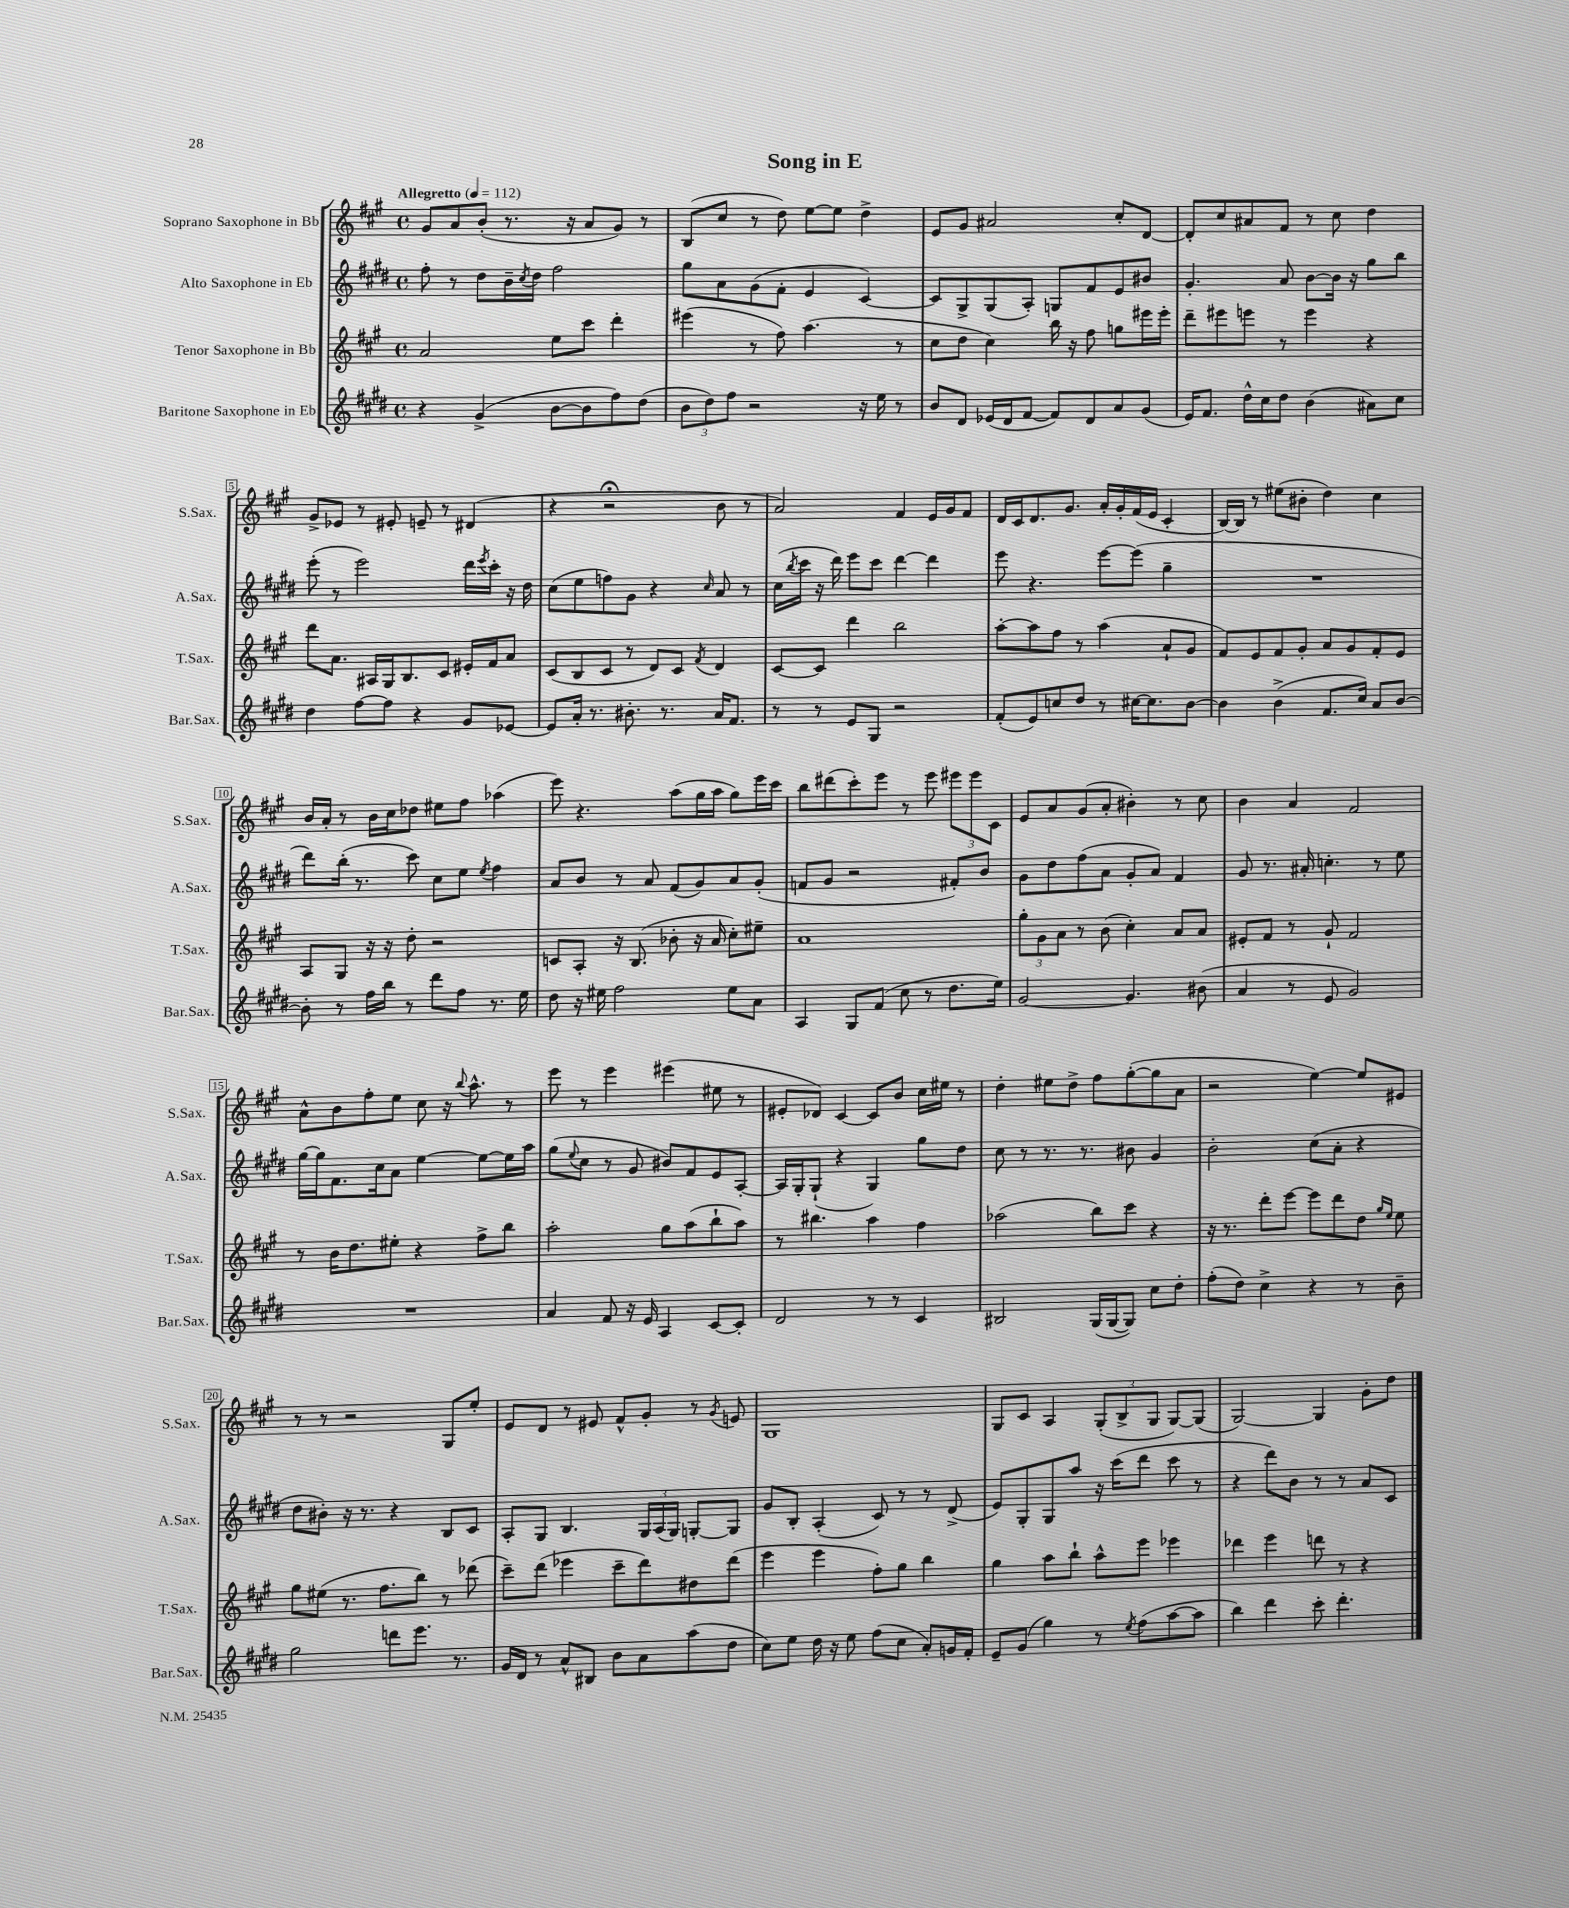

**kern	**kern	**kern	**kern
*staff4	*staff3	*staff2	*staff1
*clefG2	*clefG2	*clefG2	*clefG2
*k[f#c#g#d#]	*k[f#c#g#]	*k[f#c#g#d#]	*k[f#c#g#]
*M4/4	*M4/4	*M4/4	*M4/4
*met(c)	*met(c)	*met(c)	*met(c)
*MM112	*MM112	*MM112	*MM112
4r	2a	8ff#'	8g#
.	.	8r	8a
(4g#^	.	8dd#	(8b'
.	.	16b~	8.r
.	.	8qcc#	.
.	.	16dd#	.
[8b	8ee	2ff#	.
.	.	.	16r
8b]	8ccc#	.	8a
8ff#)	4ddd'	.	8g#)
(8dd#	.	.	8r
=	=	=	=
12b	(4eee#	8gg#	(8B
12dd#)	.	.	.
.	.	8a	8cc#
12ff#	.	.	.
2r	8r	(8g#	8r
.	8ff#)	8f#'	8dd)
.	(4.aa	4e	[8ee
.	.	.	8ee]
16r	.	[4c#)	4dd^
16ee	.	.	.
8r	8r	.	.
=	=	=	=
8b	8cc#	8c#]	8e
8d#	8dd	8G#^	8g#
(16e-	4cc#)	(8G#	2a#
16d#	.	.	.
[8f#	.	8A')	.
8f#])	16bb	8G	.
.	16r	.	.
8d#	8ff#	8f#	.
8a	8gg	8e	8cc#'
(8g#	16eee#	8b#	[8d
.	16eee#'	.	.
=	=	=	=
16e)	8ddd~	4.g#'	8d']
8.f#	.	.	.
.	8eee#	.	8cc#
16dd#^^	8eee	.	8a#
16cc#	.	.	.
8dd#	8r	8a	8f#
(4b	4eee	[8b	8r
.	.	16b]	8cc#
.	.	16r	.
8a#)	4r	8gg#	4dd
8cc#	.	8bb	.
=	=	=	=
4dd#	8ddd	(8eee'	8g#^
.	8.a	8r	8e-
[8ff#	.	2eee)	8r
.	16A#	.	.
8ff#]	16G#	.	8e#'
.	8.B	.	.
4r	.	.	8e~
.	8c#	.	8r
8g#	16e#'	16ddd#	(4d#
.	.	8qeee	.
.	16f#	16ccc#'	.
[8e-	8a	16r	.
.	.	16dd#	.
=	=	=	=
8e-]	(8c#	(8cc#	4r
16a'	8B	8ee	.
8.r	.	.	.
.	8c#	8ff)	2r;
8.b#'	8r	8g#	.
.	8d)	4r	.
8.r	.	.	.
.	8c#	.	.
.	8qf#	16qqcc#	.
16a	4d	8a	8b
8.f#	.	.	.
.	.	8r	8r
=	=	=	=
8r	[8c#	(16cc#	2a)
.	.	8qbb	.
.	.	16ccc#	.
8r	8c#]	16r	.
.	.	16ddd#)	.
8e	4ddd	8eee	.
8G#	.	8ccc#	.
2r	2bb	[4ddd#	4f#
.	.	4ddd#]	16e
.	.	.	16g#
.	.	.	8f#
=	=	=	=
(8f#'	[8aa'	8eee	16d
.	.	.	16c#
8e)	8aa]	4.r	8.d
8cc	8ff#	.	.
.	.	.	8.g#
8dd#	8r	.	.
8r	(4aa	[8eee	16a'
.	.	.	16g#'
[16cc#	.	(8eee]	(16f#
8.cc#]	.	.	16e
.	8a`	4gg#~	4c#'
[8b	8g#	.	.
=	=	=	=
4b]	8f#)	1r	[16B)
.	.	.	16B]
.	8e	.	8r
(4b^	8f#	.	(8ee#
.	8g#'	.	8b#'
8.f#	8a	.	4dd)
.	8g#	.	.
16cc#)	.	.	.
8a	8f#'	.	4cc#
[8b	8e	.	.
=	=	=	=
8b']	8A	8ddd#)	16b
.	.	.	16a'
8r	8G#	(16bb'	8r
.	.	8.r	.
16ff#	16r	.	16b
16bb	16r	.	16cc#
8r	8dd'	8ccc#)	8dd-
8ddd#	2r	8cc#	8ee#
8ff#	.	8ee	8ff#
.	.	8qee	.
8.r	.	4ff#	(4aa-
16ee	.	.	.
=	=	=	=
8dd#	8c	8a	8eee)
16r	8A'	8b	4.r
16ee#	.	.	.
2ff#	16r	8r	.
.	(8.B	.	.
.	.	8a	.
.	8b-'	(8f#	(8aa
.	16r	8g#)	16gg#
.	16a	.	16aa
8ee#	8cc#')	8a	8gg#)
8a	8ee#~	(8g#'	16eee
.	.	.	16ccc#
=	=	=	=
4A	1a	8f	8bb
.	.	8g#	(8ddd#
8G#	.	2r	8ccc#')
(8f#	.	.	8eee
8cc#	.	.	8r
8r	.	.	8eee
8.dd#	.	8f#')	12eee#
.	.	.	12eee#
.	.	8b	.
.	.	.	12c#
16ee)	.	.	.
=	=	=	=
[2g#	12gg#'	8g#	8e
.	12g#	.	.
.	.	8dd#	8a
.	12a	.	.
.	8r	(8ff#	(8g#
.	(8b	8a	8a'
4.g#]	4cc#')	8g#'	4b#')
.	.	8a)	.
.	8a	4f#	8r
(8b#	8a	.	8cc#
=	=	=	=
4a	8e#'	8g#	4b
.	8f#	8.r	.
8r	8r	.	4a
.	.	16a#'	.
8e	8g#`	4.cc'	.
2g#)	2f#	.	2f#
.	.	8r	.
.	.	8ee	.
=	=	=	=
1r	8r	[16gg#	8a^^
.	.	16gg#]	.
.	16b	8.f#	8b
.	8.dd	.	.
.	.	.	8ff#'
.	.	16cc#	.
.	8ee#'	8a	8ee
.	4r	[4ee	8cc#
.	.	.	16r
.	.	.	8qqbb
.	.	.	8.aa^^
.	8ff#^	8ee_	.
.	8bb	16ee]	8r
.	.	16aa	.
=	=	=	=
4a	2aa'	(8gg#	8eee
.	.	8qqee	.
.	.	8cc#	8r
8f#	.	8r	4eee
16r	.	8g#	.
16e	.	.	.
4A	8gg#	8b#)	(4eee#
.	(8aa	8f#	.
[8c#	8bb`	8e	8ee#
8c#']	8aa)	[8A'	8r
=	=	=	=
2d#	8r	16A]	8e#'
.	.	16G#'	.
.	4.bb#	(8G#`	8d-)
.	.	4r	[4c#
8r	4aa	4G#)	8c#]
8r	.	.	8b
4c#	4ff#	8gg#	16cc#
.	.	.	16ee#
.	.	8dd#	8r
=	=	=	=
2B#	(2aa-	8cc#	4dd'
.	.	8r	.
.	.	8.r	8ee#
.	.	.	8dd^
.	.	8.r	.
(16G#	8bb)	.	8ff#
[16G#	.	.	.
8G#])	8ccc#	8b#	([8gg#'
8cc#	4r	4g#	8gg#]
8dd#'	.	.	8a
=	=	=	=
(8ff#'	16r	2b'	2r
.	8.r	.	.
8dd#)	.	.	.
4cc#^	8ddd'	.	.
.	[8eee	.	.
4r	8eee]	(8cc#	[4ee)
.	8ddd	8a'	.
8r	8dd	4r	8ee]
.	16qqgg#	.	.
.	16qqee	.	.
8b~	8ee	.	8e#
=	=	=	=
2gg#	8gg#	8dd#	8r
.	(8ee#	8b#')	8r
.	8.r	16r	2r
.	.	8.r	.
.	8.ff#	.	.
8ddd	.	4r	.
8.eee	8bb)	.	.
.	8r	8B	8G#
8.r	.	.	.
.	(8ddd-	8c#	8ee'
=	=	=	=
16g#	8ccc#~)	8A'	8e
16d#	.	.	.
8r	(8ddd	8G#	8d
8a^^	4eee-	4.B	8r
8B#	.	.	8e#
8b	8ccc#~	.	8f#^^
8a	8ddd)	24G#	8g#'
.	.	(24A	.
.	.	24G#)	.
(8aa	8dd#	[8G'	8r
.	.	.	8qg#
8dd#	(8ddd	8G]	8e
=	=	=	=
8cc#)	4eee	8g#	1G#
8ee	.	8B'	.
16dd#	4eee	(4A'	.
16r	.	.	.
8ee	.	.	.
(8ff#	8ff#')	8c#)	.
8cc#	8gg#	8r	.
8a')	4bb	8r	.
16g	.	(8d#^	.
16f#'	.	.	.
=	=	=	=
8e~	4gg#	8e)	8G#
(8g#	.	8G#'	8c#
4gg#)	8aa	8G#	4A
.	8bb`	8aa	.
8r	8aa^^	16r	(12G#'
.	.	(16ccc#	.
.	.	.	12B^
8qee	.	.	.
(8ff#	8eee	8ddd#	.
.	.	.	12G#
[8aa	4eee-	8ccc#	[8G#)
8aa]	.	8r	(8G#]
=	=	=	=
4bb)	4ddd-	4r	[2G#)
4ddd#	4eee	8ddd#)	.
.	.	8b	.
8ccc#'	8ddd	8r	4G#]
4.ddd#'	8r	8r	.
.	4r	8a	8g#'
.	.	8c#	8dd
==	==	==	==
*-	*-	*-	*-
